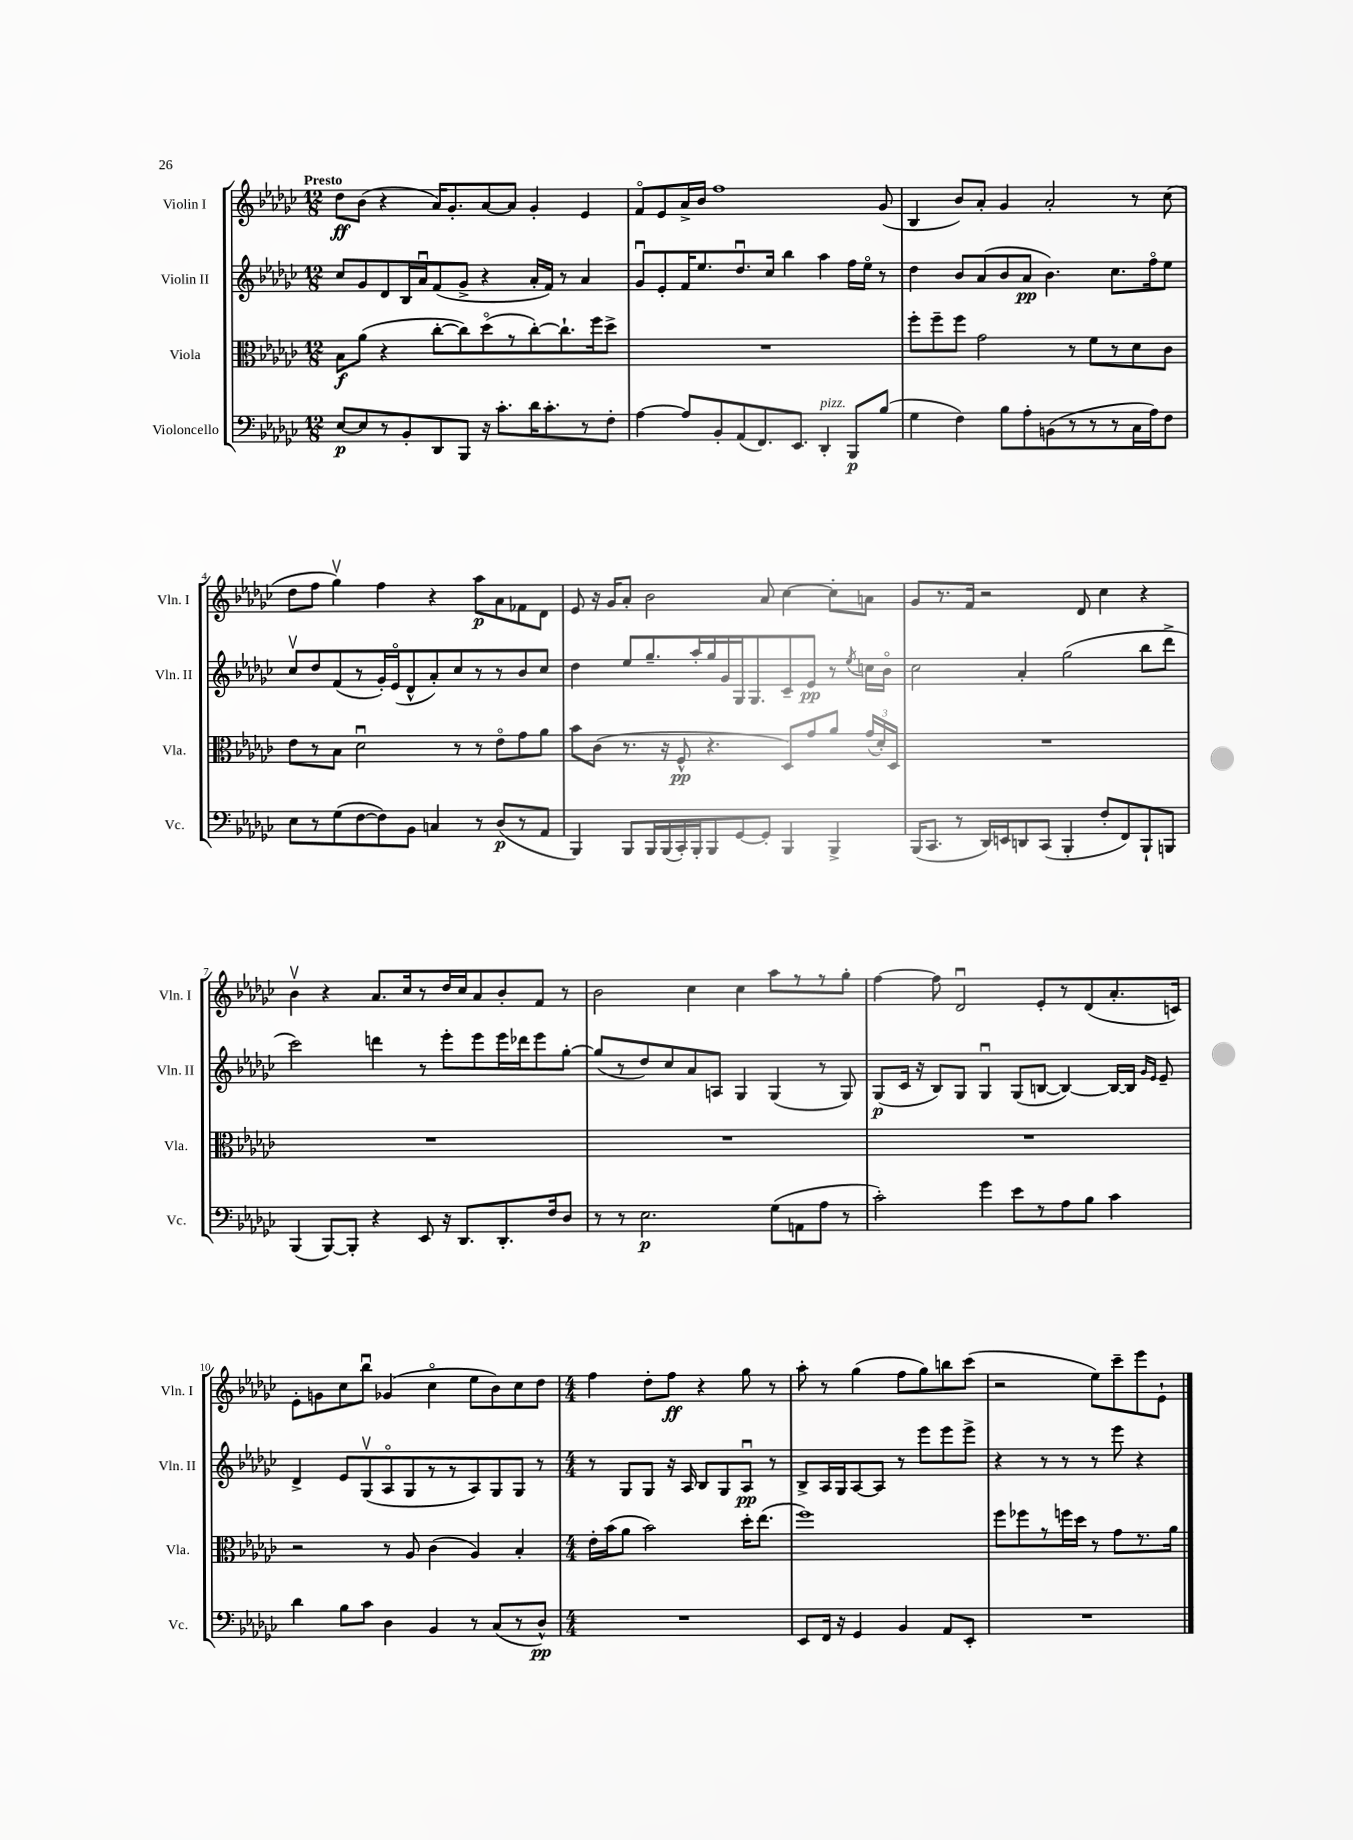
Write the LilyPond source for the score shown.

<<
\new StaffGroup <<
\new Staff = "s0" \with { instrumentName = "Violin I" shortInstrumentName = "Vln. I" } {
    \clef treble \key ges \major \numericTimeSignature \time 12/8 \tempo "Presto"
    \autoBeamOff des''8[\ff bes'8]( r4 aes'16[) ges'8.-. aes'8~ aes'8] ges'4-. ees'4 |
    f'8[\flageolet ees'8 aes'16-> bes'16] f''1 ges'8( |
    bes4 bes'8[) aes'8]-. ges'4 aes'2-. r8 ces''8( |
    des''8[ f''8] ges''4\upbow) f''4 r4 aes''8[\p aes'8 fes'8 des'8] |
    ees'8 r16 ges'16[ aes'8]-. bes'2 aes'8 ces''4~ ces''8[-. a'8] |
    ges'8[ r8. f'16] r2 des'8 ces''4 r4 |
    bes'4\upbow r4 aes'8.[ ces''16 r8 des''16 ces''16 aes'8 bes'8-. f'8] r8 |
    bes'2 ces''4 ces''4 aes''8[ r8 r8 ges''8]-. |
    f''4~ f''8 des'2\downbow ees'8[-. r8 des'8( aes'8.-. c'16]) |
    ees'8[-. g'8 ces''8 bes''8]\downbow ges'4( ces''4\flageolet ees''8[ bes'8) ces''8 des''8] |
    \numericTimeSignature \time 4/4 f''4 des''8[-. f''8]\ff r4 ges''8 r8 |
    aes''8-. r8 ges''4( f''8[ ges''8) b''8 ces'''8]( |
    r2 ees''8[) ces'''8-- ees'''8 ees'8]-! \bar "|." |
}
\new Staff = "s1" \with { instrumentName = "Violin II" shortInstrumentName = "Vln. II" } {
    \clef treble \key ges \major \numericTimeSignature \time 12/8
    \autoBeamOff ces''8[ ges'8 des'8 bes16 aes'16\downbow f'8( ges'8]-> r4 aes'16[-. f'16]) r8 aes'4 |
    ges'8[\downbow ees'8-. f'16 ees''8. des''8.\downbow ces''16] bes''4 aes''4 f''16[ ees''16]\flageolet r8 |
    des''4 bes'8[ aes'8( bes'8 aes'8]\pp bes'4.) ces''8.[ f''16\flageolet ees''8] |
    ces''8[\upbow des''8 f'8( r8 ges'16-.) ees'16\flageolet( des'8-^ aes'8-.) ces''8 r8 r8 bes'8 ces''8] |
    des''4 ees''8[ ges''8.-- aes''16-. ges''16 ges'16 ges16 ges8. ces'8-- ees'8]\pp r8 \acciaccatura { ees''8 } c''16[ bes'16]\flageolet |
    ces''2 aes'4-. ges''2( bes''8[ des'''8]-> |
    ces'''2) d'''4 r8 ees'''8[-. ees'''8 ees'''16 des'''16 ees'''8 ges''8]~-. |
    ges''8[( r8 des''8) ces''8 aes'8 a8] ges4 ges4( r8 ges8) |
    ges8[\p( ces'16] r16 bes8[) ges8] ges4\downbow ges8[( b8]~ b4~) b16[~ b16] \grace { ges'16[ ees'16] } ees'8-- |
    des'4-> ees'8[ ges8\upbow( aes8\flageolet ges8 r8 r8 aes8) ges8 ges8] r8 |
    \numericTimeSignature \time 4/4 r8 ges8[ ges8] r16 aes16 bes8[ ges8 aes8]\downbow\pp r8 |
    bes8[-> aes16 ges16 aes8~ aes8] r8 ees'''8[ ees'''8 ees'''8]-> |
    r4 r8 r8 r8 ees'''8 r4 \bar "|." |
}
\new Staff = "s2" \with { instrumentName = "Viola" shortInstrumentName = "Vla." } {
    \clef alto \key ges \major \numericTimeSignature \time 12/8
    \autoBeamOff bes8[\f aes'8]( r4 ces''8[~-. ces''8) des''8\flageolet( r8 ces''8~-.) ces''8.-! f''16 des''8]-> |
    R1. |
    f''8[-. f''8-- f''8] ges'2 r8 f'8[ r8 des'8 ces'8] |
    ees'8[ r8 bes8] des'2\downbow r8 r8 ees'8[\flageolet ges'8 aes'8] |
    bes'8[ ces'8]( r8. r16 f8-^\pp r4. des8[) ges'8 aes'8] \tuplet 3/2 { ges'16[( des'16-.) des16] } |
    R1. |
    R1. |
    R1. |
    R1. |
    r2 r8 aes8 ces'4( aes4) bes4-. |
    \numericTimeSignature \time 4/4 ees'16[-. bes'16( aes'8] bes'2) des''16[-. ees''8.]( |
    f''1) |
    f''8[ fes''8 r8 f''16 des''16] r8 ges'8[ r8. aes'16] \bar "|." |
}
\new Staff = "s3" \with { instrumentName = "Violoncello" shortInstrumentName = "Vc." } {
    \clef bass \key ges \major \numericTimeSignature \time 12/8
    \autoBeamOff ees8[~\p ees8 r8 bes,8-. des,8 bes,,8] r16 ces'8.[-. des'16 ces'8.-. r8 f8]-. |
    aes4~ aes8[ bes,8-. aes,8( f,8.) ees,8.] des,4-.^\markup { \italic "pizz." } bes,,8[\p bes8]( |
    ges4 f4) bes8[ aes8-. b,8( r8 r8 r8 ces16 aes16) f8] |
    ees8[ r8 ges8( f8~ f8) bes,8] c4 r8 des8[\p( r8 aes,8] |
    bes,,4) bes,,8[ bes,,16 bes,,16( ces,16-.) bes,,16-. bes,,8 ges,8~ ges,8]-. bes,,4 bes,,4-> |
    bes,,16[( ces,8.] r8 des,16[) e,16 d,8 ces,8]( bes,,4-. f8[-. f,8) bes,,8-! b,,8] |
    bes,,4( bes,,8[~) bes,,8]-. r4 ees,8 r16 des,8.[ des,8.-. f16 des8] |
    r8 r8 ees2.\p ges8[( a,8 aes8] r8 |
    ces'2-.) ges'4 ees'8[ r8 aes8 bes8] ces'4 |
    des'4 bes8[ ces'8] des4 bes,4 r8 ces8[( r8 des8]-^\pp) |
    \numericTimeSignature \time 4/4 R1 |
    ees,8[ f,16] r16 ges,4 bes,4 aes,8[ ees,8]-. |
    R1 \bar "|." |
}
>>
>>
